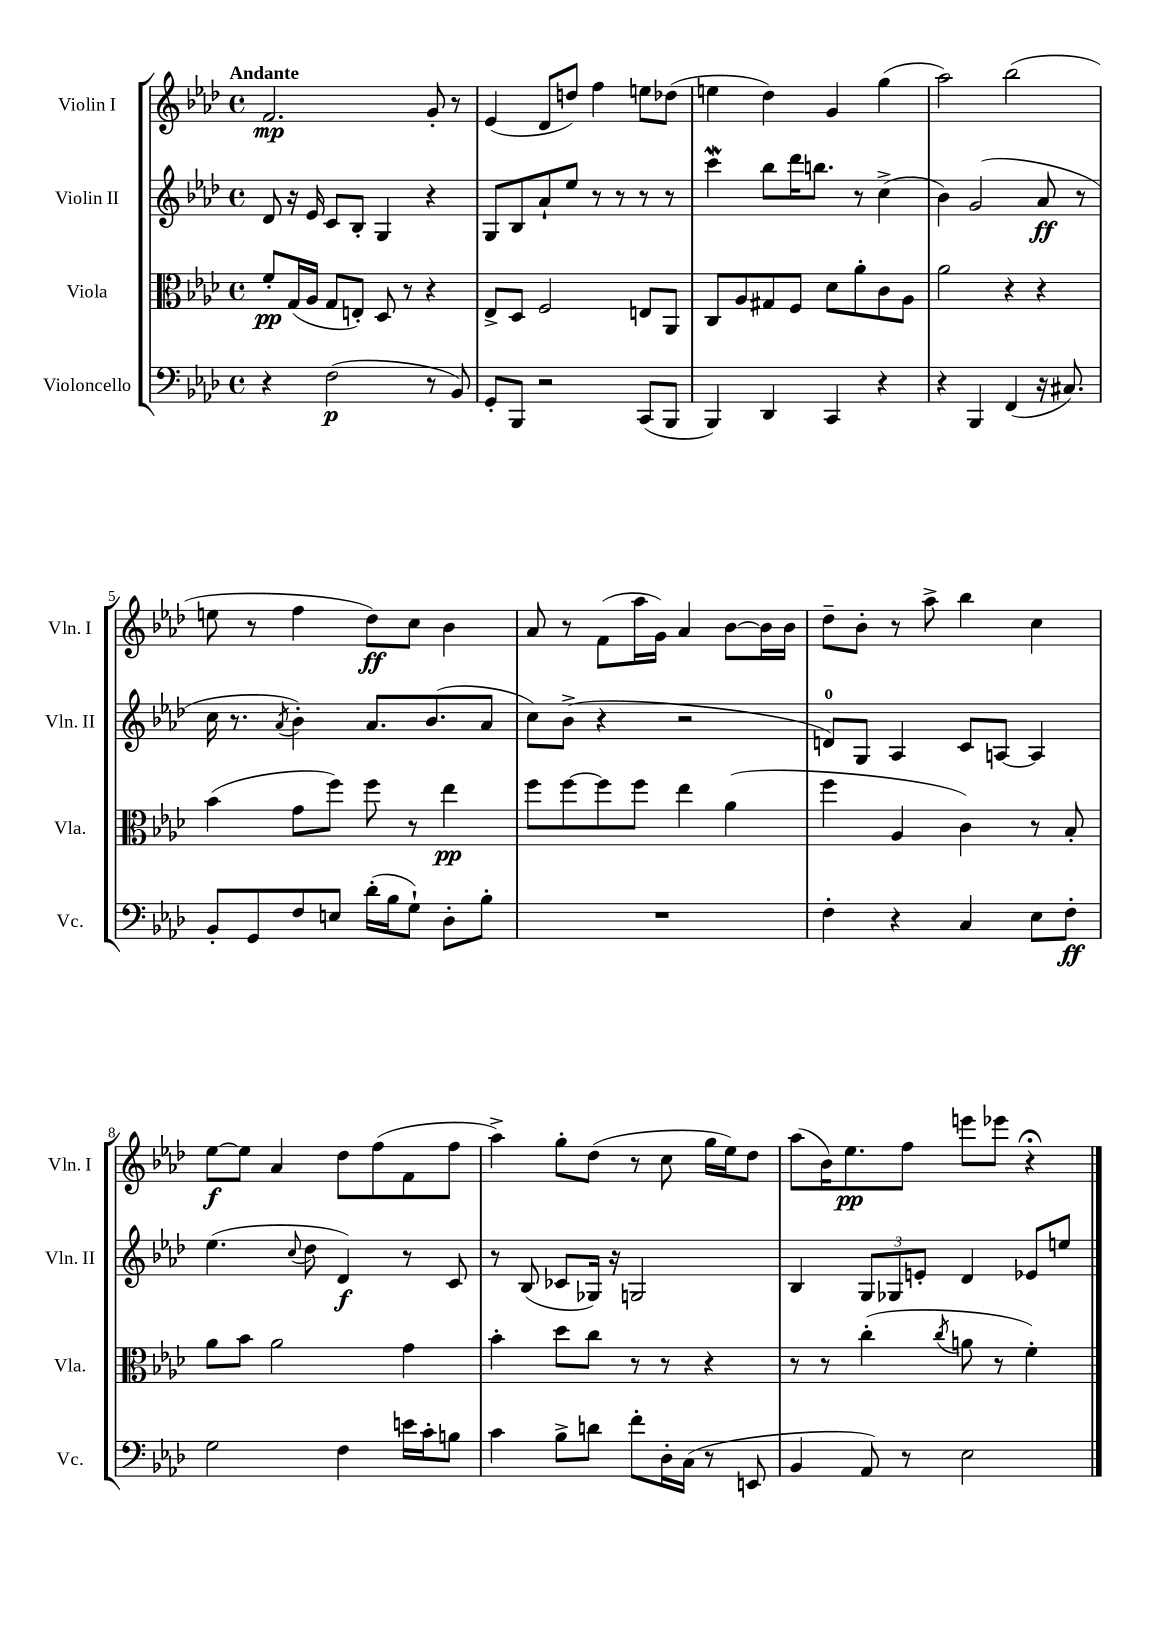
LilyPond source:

<<
\new StaffGroup <<
\new Staff = "s0" \with { instrumentName = "Violin I" shortInstrumentName = "Vln. I" } {
    \clef treble \key aes \major \defaultTimeSignature \time 4/4 \tempo "Andante"
    f'2.\mp g'8-. r8 |
    ees'4( des'8 d''8) f''4 e''8 des''8( |
    e''4 des''4) g'4 g''4( |
    aes''2) bes''2( |
    e''8 r8 f''4 des''8\ff) c''8 bes'4 |
    aes'8 r8 f'8( aes''16 g'16) aes'4 bes'8~ bes'16 bes'16 |
    des''8-- bes'8-. r8 aes''8-> bes''4 c''4 |
    ees''8~\f ees''8 aes'4 des''8 f''8( f'8 f''8 |
    aes''4->) g''8-. des''8( r8 c''8 g''16 ees''16) des''8 |
    aes''8( bes'16) ees''8.\pp f''8 e'''8 ees'''8 r4\fermata \bar "|." |
}
\new Staff = "s1" \with { instrumentName = "Violin II" shortInstrumentName = "Vln. II" } {
    \clef treble \key aes \major \defaultTimeSignature \time 4/4
    des'8 r16 ees'16 c'8 bes8-. g4 r4 |
    g8 bes8 aes'8-! ees''8 r8 r8 r8 r8 |
    c'''4\mordent bes''8 des'''16 b''8. r8 c''4->( |
    bes'4) g'2( aes'8\ff r8 |
    c''16 r8. \acciaccatura { aes'8 } bes'4-.) aes'8. bes'8.( aes'8 |
    c''8) bes'8->( r4 r2 |
    d'8-0) g8 aes4 c'8 a8~ a4 |
    ees''4.( \appoggiatura { c''8 } des''8 des'4\f) r8 c'8 |
    r8 bes8( ces'8 ges16) r16 g2 |
    bes4 \tuplet 3/2 { g8 ges8 e'8-. } des'4 ees'8 e''8 \bar "|." |
}
\new Staff = "s2" \with { instrumentName = "Viola" shortInstrumentName = "Vla." } {
    \clef alto \key aes \major \defaultTimeSignature \time 4/4
    f'8-.\pp g16( aes16 g8 e8-.) des8 r8 r4 |
    ees8-> des8 f2 e8 aes,8 |
    c8 aes8 gis8 f8 des'8 aes'8-. c'8 aes8 |
    aes'2 r4 r4 |
    bes'4( g'8 f''8) f''8 r8 ees''4\pp |
    f''8 f''8~ f''8 f''8 ees''4 aes'4( |
    f''4 aes4 c'4) r8 bes8-. |
    aes'8 bes'8 aes'2 g'4 |
    bes'4-. des''8 c''8 r8 r8 r4 |
    r8 r8 c''4-.( \acciaccatura { c''8 } a'8 r8 f'4-.) \bar "|." |
}
\new Staff = "s3" \with { instrumentName = "Violoncello" shortInstrumentName = "Vc." } {
    \clef bass \key aes \major \defaultTimeSignature \time 4/4
    r4 f2\p( r8 bes,8) |
    g,8-. bes,,8 r2 c,8( bes,,8 |
    bes,,4) des,4 c,4 r4 |
    r4 bes,,4 f,4( r16 cis8.) |
    bes,8-. g,8 f8 e8 des'16-.( bes16 g8-!) des8-. bes8-. |
    R1 |
    f4-. r4 c4 ees8 f8-.\ff |
    g2 f4 e'16 c'16-. b8 |
    c'4 bes8-> d'8 f'8-. des16-. c16( r8 e,8 |
    bes,4 aes,8) r8 ees2 \bar "|." |
}
>>
>>
